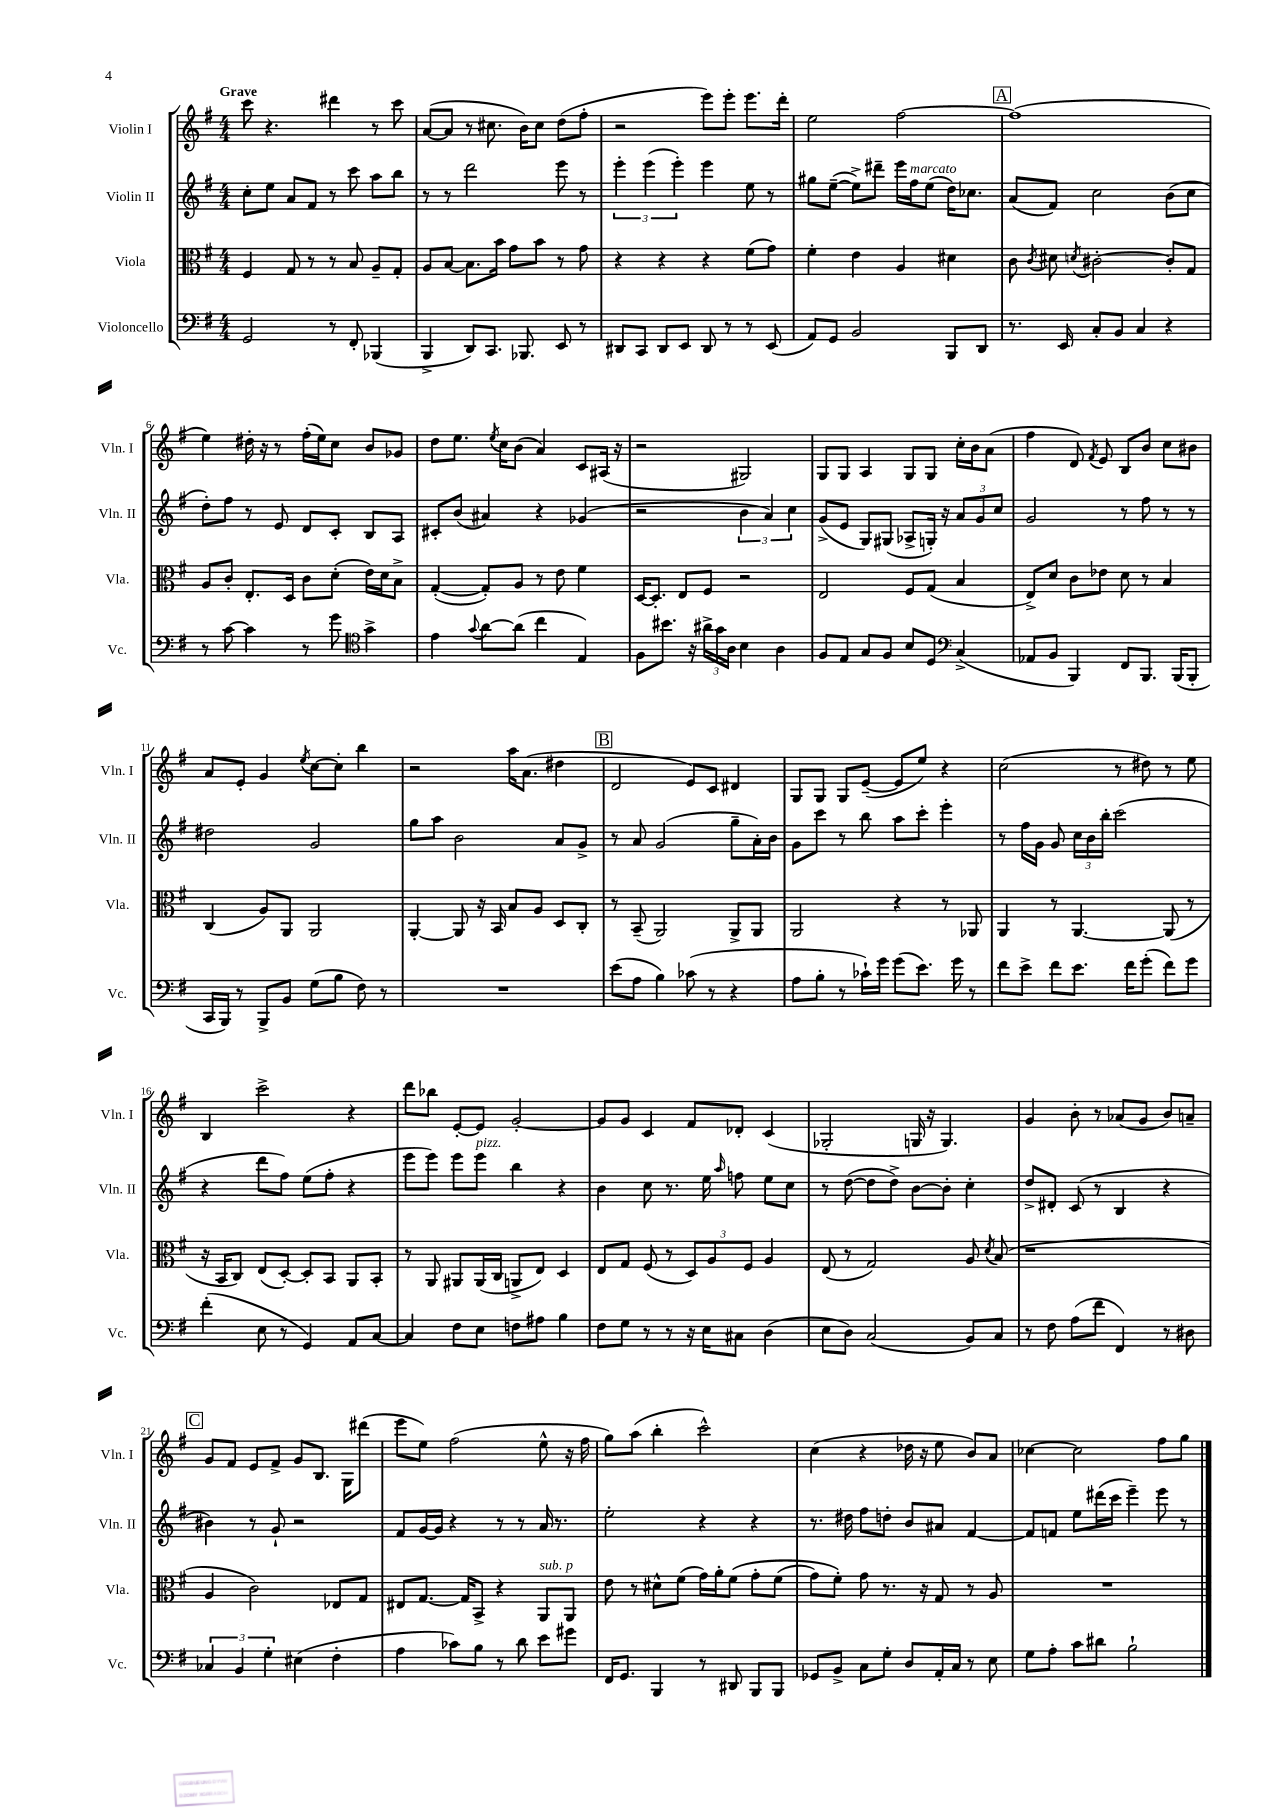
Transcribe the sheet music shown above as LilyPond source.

<<
\new StaffGroup <<
\new Staff = "s0" \with { instrumentName = "Violin I" shortInstrumentName = "Vln. I" } {
    \clef treble \key g \major \numericTimeSignature \time 4/4 \tempo "Grave"
    \autoBeamOff c'''8 r4. dis'''4 r8 c'''8 |
    a'8[~( a'8] r8 cis''8. b'16[) cis''8] d''8[( fis''8]-. |
    r2 e'''8[) e'''8]-. e'''8.[ d'''16]-. |
    e''2 fis''2~ |
    \mark \markup { \box "A" } fis''1( |
    e''4) dis''16-. r16 r8 fis''16[-.( e''16) c''8] b'8[ ges'8] |
    d''8[ e''8.] \acciaccatura { e''8 } c''16[ b'8]( a'4) c'8[ ais16]( r16 |
    r2 gis2) |
    g8[ g8] a4 g8[ g8] c''16[-. b'16 a'8]( |
    fis''4 d'8) \acciaccatura { fis'8 } e'8 b8[ b'8] c''8[ bis'8] |
    a'8[ e'8]-. g'4 \acciaccatura { e''8 } c''8[~ c''8]-. b''4 |
    r2 a''16[ a'8.]( dis''4 |
    \mark \markup { \box "B" } d'2 e'8[) c'8] dis'4 |
    g8[ g8] g8[ e'8]~--( e'8[ e''8]) r4 |
    c''2( r8 dis''8) r8 e''8 |
    b4 c'''2-> r4 |
    d'''8[ bes''8] e'8[~-. e'8] g'2~-. |
    g'8[ g'8] c'4 fis'8[ des'8]-. c'4( |
    ges2-. g16 r16 g4.) |
    g'4 b'8-. r8 aes'8[( g'8] b'8[) a'8]-- |
    \mark \markup { \box "C" } g'8[ fis'8] e'8[ fis'8]-> g'8[ b8.] g16[ dis'''8]( |
    e'''8[ e''8]) fis''2( e''8-^ r16 fis''16 |
    g''8[) a''8]( b''4-. c'''2-^) |
    c''4( r4 des''16 r16 e''8 b'8[) a'8] |
    ces''4~ ces''2 fis''8[ g''8] \bar "|." |
}
\new Staff = "s1" \with { instrumentName = "Violin II" shortInstrumentName = "Vln. II" } {
    \clef treble \key g \major \numericTimeSignature \time 4/4
    \autoBeamOff c''8[-. e''8] a'8[ fis'8] r8 c'''8 a''8[ b''8] |
    r8 r8 d'''2 e'''8 r8 |
    \tuplet 3/2 { e'''4-. e'''4( e'''4-.) } e'''4 e''8 r8 |
    gis''8[ e''8]~--( e''8[->) dis'''8]-- e'''16[ fis''16^\markup { \italic "marcato" } e''8]( d''16[) ces''8.] |
    \mark \markup { \box "A" } a'8[( fis'8]) c''2 b'8[( c''8] |
    d''8[-.) fis''8] r8 e'8 d'8[ c'8]-. b8[ a8] |
    cis'8[-. b'8]( ais'4) r4 ges'4( |
    r2 \tuplet 3/2 { b'4 a'4) c''4 } |
    g'8[->( e'8] g8[) gis8]( aes8[-> g16]-.) r16 \tuplet 3/2 { a'8[ g'8 c''8] } |
    g'2 r8 fis''8 r8 r8 |
    dis''2 g'2 |
    g''8[ a''8] b'2 a'8[ g'8]-> |
    \mark \markup { \box "B" } r8 a'8 g'2( g''8[-- a'16-.) b'16] |
    g'8[ c'''8] r8 b''8 a''8[ c'''8]-. e'''4-. |
    r8 fis''16[ g'16] g'8 \tuplet 3/2 { c''16[ b'16 b''16]-. } c'''2( |
    r4 d'''8[ fis''8]) e''8[( fis''8]-. r4 |
    e'''8[ e'''8]) e'''8[ e'''8]^\markup { \italic "pizz." } b''4 r4 |
    b'4 c''8 r8. e''16 \grace { a''16 } f''8 e''8[ c''8] |
    r8 d''8~( d''8[ d''8]->) b'8[~ b'8]-. c''4-. |
    d''8[-> dis'8]-. c'8( r8 b4 r4 |
    \mark \markup { \box "C" } bis'4) r8 g'8-! r2 |
    fis'8[ g'16~ g'16] r4 r8 r8 a'16 r8. |
    e''2-. r4 r4 |
    r8. dis''16 fis''8[ d''8]-. b'8[ ais'8] fis'4~ |
    fis'8[ f'8] e''8[ dis'''16( c'''16] e'''4--) e'''8 r8 \bar "|." |
}
\new Staff = "s2" \with { instrumentName = "Viola" shortInstrumentName = "Vla." } {
    \clef alto \key g \major \numericTimeSignature \time 4/4
    \autoBeamOff fis4 g8 r8 r8 b8 a8[-- g8]-. |
    a8[ b8]~ b8.[ b'16] g'8[ b'8] r8 g'8 |
    r4 r4 r4 fis'8[( g'8]) |
    fis'4-. e'4 a4 dis'4 |
    \mark \markup { \box "A" } c'8 \acciaccatura { c'8 } dis'8 \acciaccatura { d'8 } cis'2~-. cis'8[-. g8] |
    a8[ c'8]-. e8.[-. d16] c'8[ d'8]-.( e'16[) d'16 b8]-> |
    g4~-.( g8[-.) a8] r8 e'8 fis'4 |
    d16[~ d8.]-. e8[ fis8] r2 |
    e2 fis8[ g8]( b4 |
    e8[->) d'8] c'8[ ees'8] d'8 r8 b4 |
    c4( a8[) a,8] a,2 |
    a,4~-. a,8 r16 b,16 b8[ a8] d8[ c8]-. |
    \mark \markup { \box "B" } r8 b,8--( a,2) a,8[-> a,8] |
    a,2 r4 r8 aes,8 |
    a,4 r8 a,4.~ a,8( r8 |
    r16 b,16[ c8]) e8[( d8]~-.) d8[-. b,8] a,8[ b,8]-. |
    r8 a,8 ais,8[ ais,16( c16] a,8[-> e8]) d4 |
    e8[ g8] fis8( r8 \tuplet 3/2 { d8[) a8 fis8] } a4 |
    e8( r8 g2) a8 \acciaccatura { d'8 } b8( |
    r1 |
    \mark \markup { \box "C" } a4 c'2) ees8[ g8] |
    eis8[ g8.]~ g16[ b,8]-> r4 a,8[^\markup { \italic "sub. p" } a,8] |
    e'8 r8 dis'8[-^ fis'8]( g'16[) a'16-. fis'8]\( g'8[-. fis'8]( |
    g'8[) fis'8]-.\) g'8 r8. r16 g8 r8 a8 |
    R1 \bar "|." |
}
\new Staff = "s3" \with { instrumentName = "Violoncello" shortInstrumentName = "Vc." } {
    \clef bass \key g \major \numericTimeSignature \time 4/4
    \autoBeamOff g,2 r8 fis,8-. bes,,4( |
    b,,4-> d,8[) c,8.] bes,,8. e,8 r8 |
    dis,8[ c,8] dis,8[ e,8] dis,8 r8 r8 e,8( |
    a,8[) g,8] b,2 b,,8[ d,8] |
    \mark \markup { \box "A" } r8. e,16 c8[-. b,8] c4 r4 |
    r8 c'8~ c'4 r8 g'8 \clef tenor g'4-> |
    e'4 \appoggiatura { g'8 } a'8[~ a'8]( c''4 e4) |
    fis8[ bis'8.] r16 \tuplet 3/2 { ais'16[-> g'16 a16] } b4 a4 |
    fis8[ e8] g8[ fis8] b8[ d8] \clef bass c4->( |
    aes,8[ b,8] b,,4) fis,8[ b,,8.] b,,16[( b,,8]-. |
    c,16[ b,,16]) r8 b,,8[-> b,8] g8[( b8] fis8) r8 |
    R1 |
    \mark \markup { \box "B" } e'8[( a8] b4) ces'8( r8 r4 |
    a8[ b8]-. r8 ces'16[-!) g'16] g'8[( e'8.]) g'16 r8 |
    fis'8[ e'8]-> fis'8[ e'8.] fis'16[ g'8]-.( fis'8[) g'8] |
    fis'4-.( e8 r8 g,4) a,8[ c8]~ |
    c4 fis8[ e8] f8[ ais8] b4 |
    fis8[ g8] r8 r8 r16 e16[ cis8] d4( |
    e8[ d8]) c2( b,8[) c8] |
    r8 fis8 a8[( fis'8] fis,4) r8 dis8 |
    \mark \markup { \box "C" } \tuplet 3/2 { ces4 b,4 g4-. } eis4( fis4-. |
    a4 ces'8[) b8] r8 d'8 e'8[ gis'8] |
    fis,16[ g,8.] b,,4 r8 dis,8 b,,8[ b,,8] |
    ges,8[ b,8]-> c8[ g8]-. d8[ a,16-. c16] r8 e8 |
    g8[ a8]-. c'8[ dis'8] b2-! \bar "|." |
}
>>
>>
